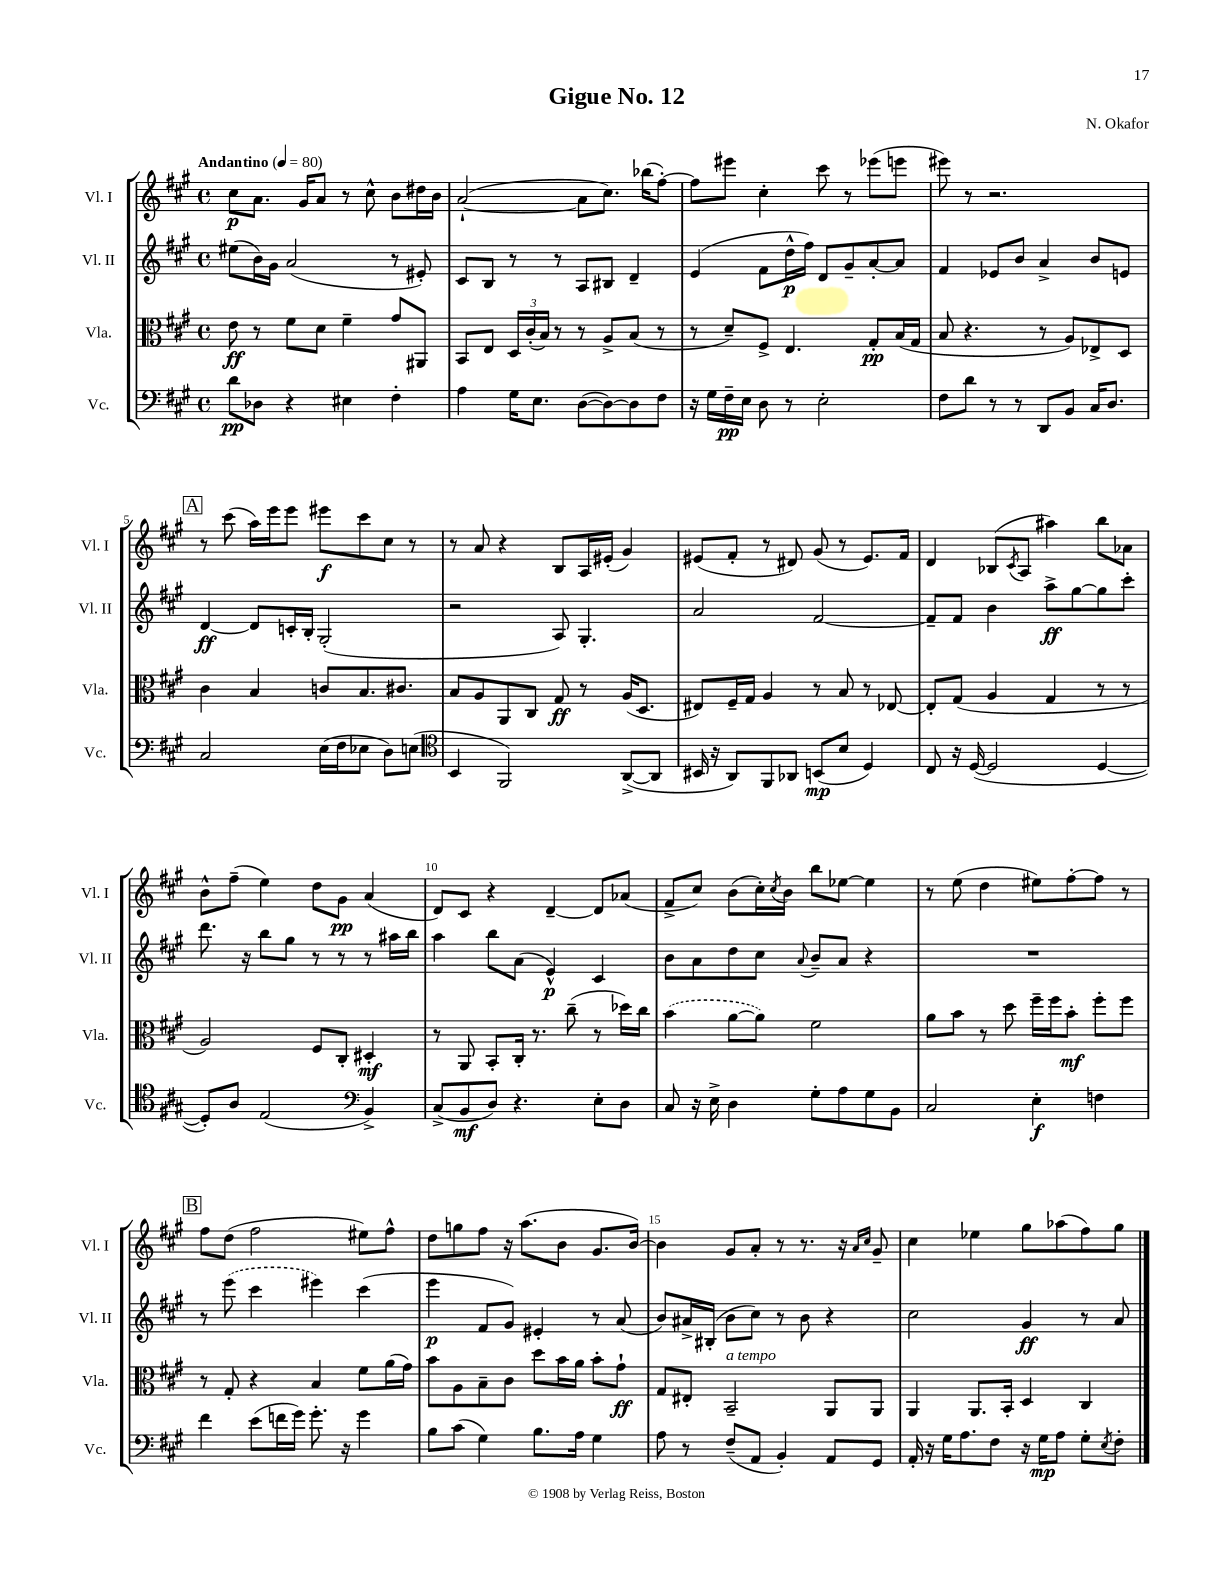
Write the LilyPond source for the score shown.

\header { title = "Gigue No. 12" composer = "N. Okafor" }
<<
\new StaffGroup <<
\new Staff = "s0" \with { instrumentName = "Vl. I" shortInstrumentName = "Vl. I" } {
    \clef treble \key a \major \defaultTimeSignature \time 4/4 \tempo "Andantino" 4 = 80
    cis''8\p a'8. gis'16 a'8 r8 cis''8-^ b'8 dis''16 b'16 |
    a'2~-!( a'8 cis''8.) bes''16( fis''8~-.) |
    fis''8 eis'''8 cis''4-. cis'''8 r8 ees'''8( e'''8 |
    eis'''8) r8 r2. |
    \mark \markup { \box "A" } r8 cis'''8( a''16) e'''16 e'''8 eis'''8\f cis'''8 cis''8 r8 |
    r8 a'8 r4 b8 a16 eis'16-.( gis'4) |
    eis'8( fis'8-. r8 dis'8) gis'8( r8 eis'8.) fis'16 |
    d'4 bes8( \acciaccatura { cis'8 } a8 ais''4) b''8 aes'8 |
    b'8-^ fis''8--( e''4) d''8 gis'8\pp a'4( |
    d'8) cis'8 r4 d'4~-- d'8 aes'8( |
    fis'8-> cis''8) b'8( cis''16-.) \acciaccatura { cis''8 } b'16 b''8 ees''8~ ees''4 |
    r8 e''8( d''4 eis''8) fis''8~-. fis''8 r8 |
    \mark \markup { \box "B" } fis''8 d''8( fis''2 eis''8) fis''8-^ |
    d''8 g''8 fis''8 r16 a''8.( b'8 gis'8. b'16~) |
    b'4 gis'8 a'8-. r8 r8. r16 \grace { a'16 cis''16 } gis'8-- |
    cis''4 ees''4 gis''8 aes''8( fis''8) gis''8 \bar "|." |
}
\new Staff = "s1" \with { instrumentName = "Vl. II" shortInstrumentName = "Vl. II" } {
    \clef treble \key a \major \defaultTimeSignature \time 4/4
    eis''8( b'16) gis'16 a'2( r8 eis'8-.) |
    cis'8 b8 r8 r8 a8 bis8 d'4-- |
    e'4( fis'8 d''16-^\p fis''16) d'8 gis'8-- a'8~-. a'8 |
    fis'4 ees'8 b'8 a'4-> b'8 e'8 |
    \mark \markup { \box "A" } d'4~\ff d'8 c'16-. b16-. gis2-.( |
    r2 a8) gis4.-. |
    a'2 fis'2~ |
    fis'8-- fis'8 b'4 a''8->\ff gis''8~ gis''8 cis'''8-. |
    d'''8. r16 b''8 gis''8 r8 r8 r8 ais''16 b''16 |
    a''4 b''8 a'8( e'4-^\p) cis'4 |
    b'8 a'8 d''8 cis''8 \appoggiatura { a'8 } b'8-- a'8 r4 |
    R1 |
    \mark \markup { \box "B" } r8 \once \slurDashed e'''8( cis'''4 eis'''4) cis'''4( |
    e'''4\p fis'8 gis'8) eis'4-. r8 a'8( |
    b'8) ais'16-> bis16-.( b'8 cis''8) r8 b'8 r4 |
    cis''2 gis'4\ff r8 a'8 \bar "|." |
}
\new Staff = "s2" \with { instrumentName = "Vla." shortInstrumentName = "Vla." } {
    \clef alto \key a \major \defaultTimeSignature \time 4/4
    e'8\ff r8 fis'8 d'8 fis'4-- gis'8 ais,8 |
    b,8 e8 \tuplet 3/2 { d16 cis'16-.( b16) } r8 r8 a8-> b8( r8 |
    r8 d'8--) fis8-> e4. gis8-.\pp b16( gis16 |
    b8 r4. r8 a8) ees8-> d8 |
    \mark \markup { \box "A" } cis'4 b4 c'8 b8. cis'8. |
    b8 a8 a,8 cis8 gis8\ff r8 a16( d8. |
    eis8) fis16-- gis16 a4 r8 b8 r8 ees8~ |
    ees8-. gis8( a4 gis4 r8 r8 |
    a2) fis8 cis8-. dis4-.\mf |
    r8 a,8 b,8-. cis16-. r8. cis''8--( r8 des''16) cis''16 |
    \once \slurDashed b'4( a'8~ a'8) fis'2 |
    a'8 b'8 r8 d''8 fis''16-- fis''16 b'8-.\mf fis''8-. fis''8 |
    \mark \markup { \box "B" } r8 gis8-. r4 b4 fis'8 a'16( gis'16) |
    b'8 a8 b8-- cis'8 d''8 b'16 a'16 b'8-. gis'8-!\ff |
    gis8 eis8-. b,2--^\markup { \italic "a tempo" } a,8 a,8 |
    a,4 a,8. b,16-. d4 cis4 \bar "|." |
}
\new Staff = "s3" \with { instrumentName = "Vc." shortInstrumentName = "Vc." } {
    \clef bass \key a \major \defaultTimeSignature \time 4/4
    d'8\pp des8 r4 eis4 fis4-. |
    a4 gis16 e8. d8~( d8~) d8 fis8 |
    r16 gis16 fis16--\pp e16 d8 r8 e2-. |
    fis8 d'8 r8 r8 d,8 b,8 cis16 d8. |
    \mark \markup { \box "A" } cis2 e16( fis16 ees8 d8) e8( |
    \clef tenor b,4 fis,2) a,8~->( a,8 |
    bis,16 r16 a,8) fis,8 aes,8 b,8\mp( b8 d4) |
    cis8 r16 d16~( d2 d4~ |
    d8-.) a8 e2( \clef bass b,4->) |
    cis8->( b,8\mf d8) r4. e8-. d8 |
    cis8 r16 e16-> d4 gis8-. a8 gis8 b,8 |
    cis2 e4-.\f f4 |
    \mark \markup { \box "B" } fis'4 e'8( f'16 gis'16) gis'8.-. r16 gis'4 |
    b8 cis'8( gis4) b8. a16 gis4 |
    a8 r8 fis8--( a,8 b,4-.) a,8 gis,8 |
    a,16-. r16 gis16 a8. fis8 r16 gis16\mp a8 gis8-. \acciaccatura { e8 } fis8-. \bar "|." |
}
>>
>>
\layout { \context { \Score \override BarNumber.break-visibility = ##(#f #t #t) barNumberVisibility = #(every-nth-bar-number-visible 5) } }
